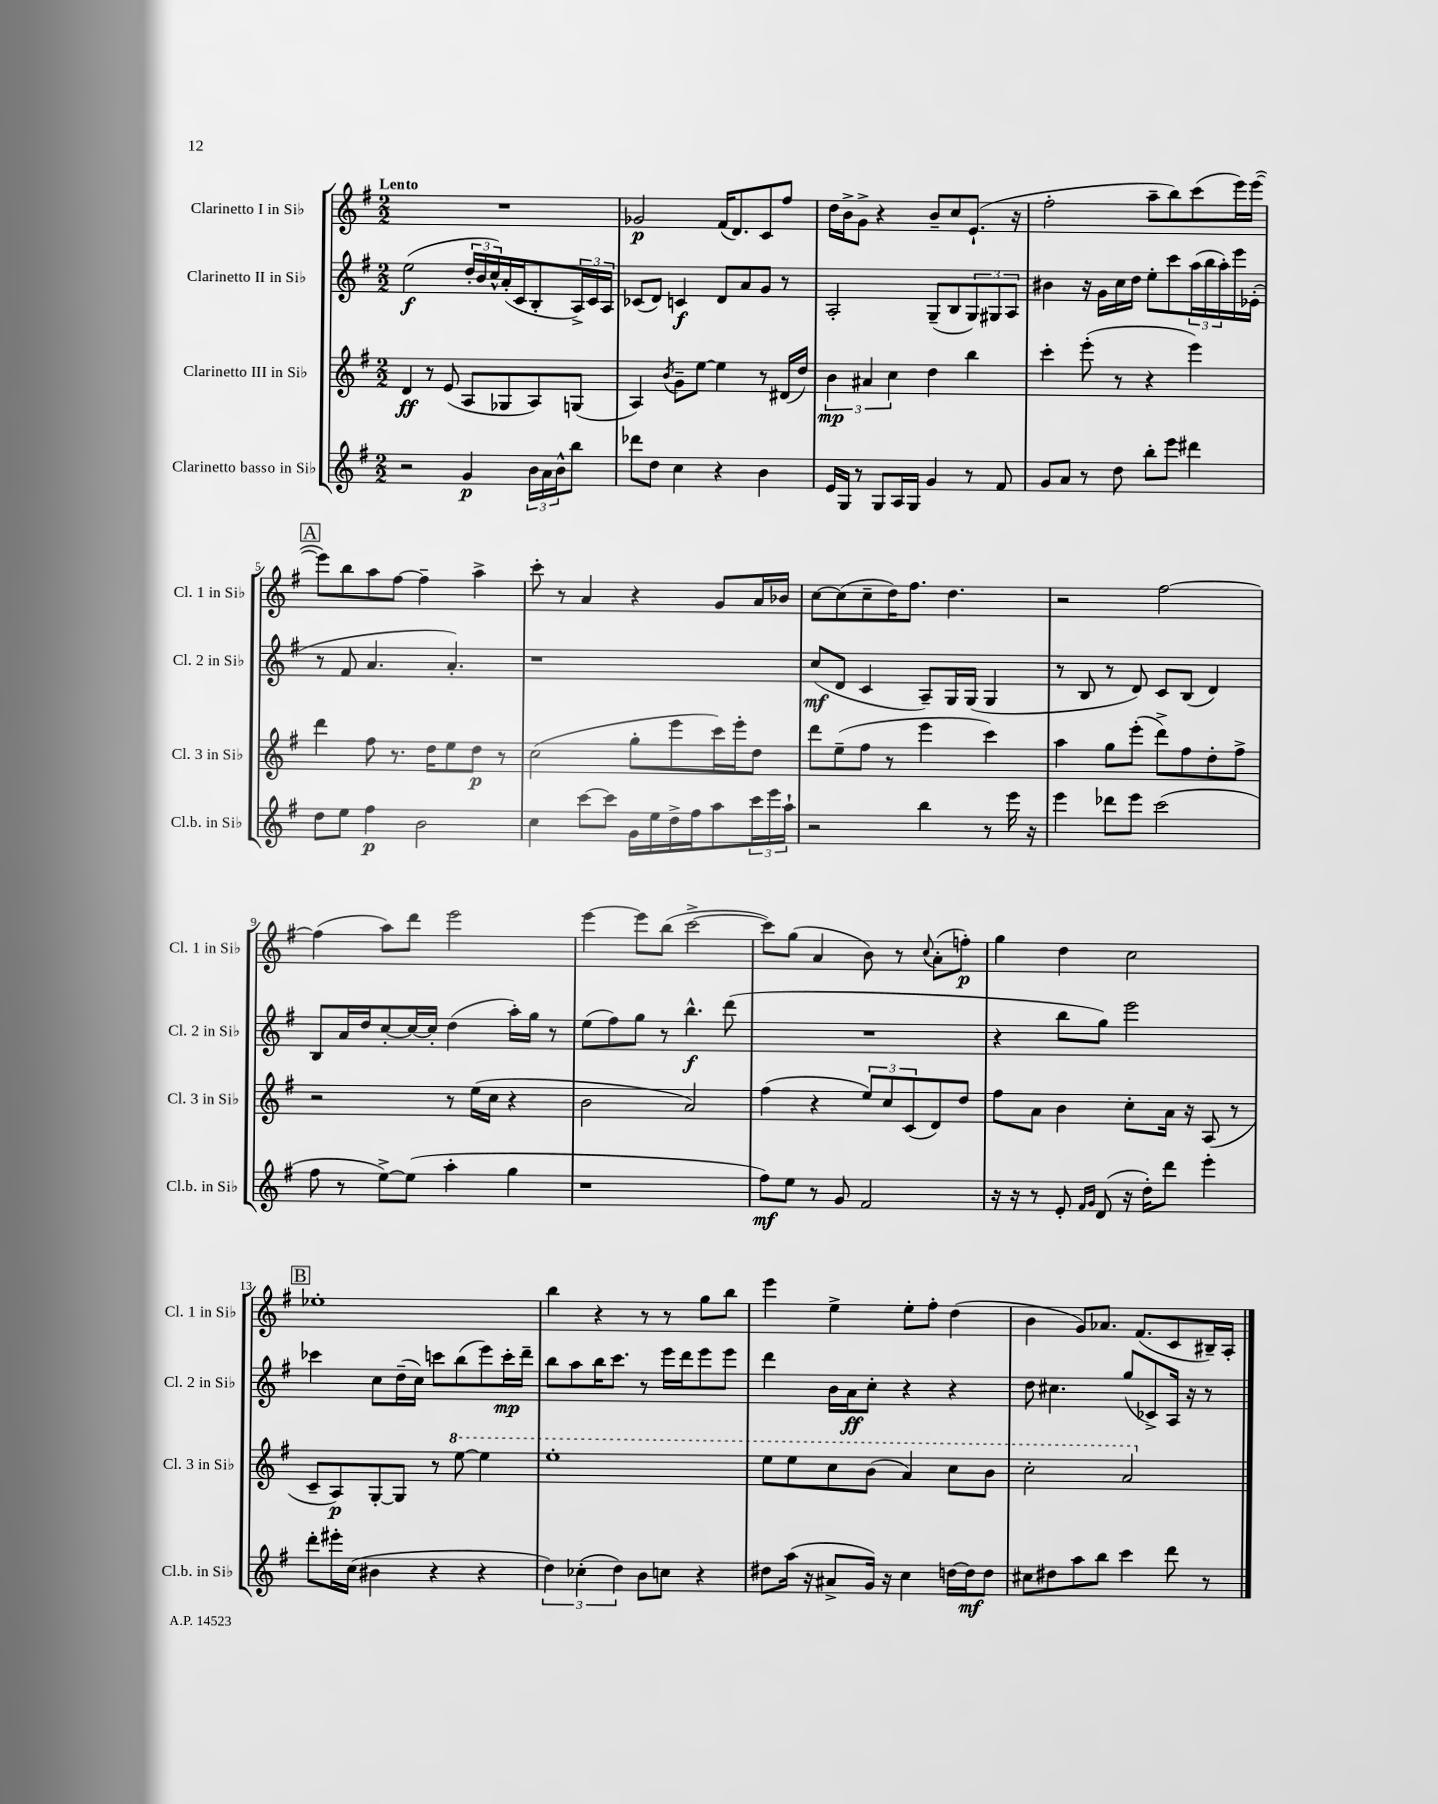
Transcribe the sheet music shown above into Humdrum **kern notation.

**kern	**dynam	**kern	**dynam	**kern	**dynam	**kern	**dynam
*part4	*part4	*part3	*part3	*part2	*part2	*part1	*part1
*staff4	*staff4	*staff3	*staff3	*staff2	*staff2	*staff1	*staff1
*I"Clarinetto basso in Si♭	*	*I"Clarinetto III in Si♭	*	*I"Clarinetto II in Si♭	*	*I"Clarinetto I in Si♭	*
*I'Cl.b. in Si♭	*	*I'Cl. 3 in Si♭	*	*I'Cl. 2 in Si♭	*	*I'Cl. 1 in Si♭	*
*clefG2	*	*clefG2	*	*clefG2	*	*clefG2	*
*k[f#]	*	*k[f#]	*	*k[f#]	*	*k[f#]	*
*M2/2	*	*M2/2	*	*M2/2	*	*M2/2	*
=1	=1	=1	=1	=1	=1	=1	=1
!	!	!	!	!	!	!LO:TX:a:B:t=Lento	!
2r	.	4d/	ff	(2ee\	f	1r	.
.	.	8r	.	.	.	.	.
.	.	(8e/	.	.	.	.	.
4g/	p	8A/L	.	24dd'/LL	.	.	.
.	.	.	.	24b/	.	.	.
.	.	.	.	24cc^^/)	.	.	.
.	.	8G-X/	.	(16a'/	.	.	.
.	.	.	.	16c/J	.	.	.
24b\LL	.	8A/)	.	8B'/	.	.	.
24a\	.	.	.	.	.	.	.
24b^^\J	.	.	.	.	.	.	.
8bb\J	.	(8Gn/J	.	24A^/L)	.	.	.
.	.	.	.	24c/	.	.	.
.	.	.	.	24A/JJ	.	.	.
=2	=2	=2	=2	=2	=2	=2	=2
8ddd-X\L	.	4A/)	.	(8c-X/L	.	2g-X/	p
8dd\J	.	.	.	8d/J)	.	.	.
.	.	8qb/	.	.	.	.	.
4cc\	.	8g~\L	.	4cn/	f	.	.
.	.	[8ee\J	.	.	.	.	.
4r	.	4ee\]	.	8d/L	.	(16f#/KL	.
.	.	.	.	.	.	8.d/)	.
.	.	.	.	8a/	.	.	.
4b\	.	8r	.	8g/J	.	8c/	.
.	.	(16d#X/LL	.	8r	.	8ff#/J	.
.	.	16dd/JJ)	.	.	.	.	.
=3	=3	=3	=3	=3	=3	=3	=3
16e/LL	.	6b\	mp	2A'/	.	16dd\LL	.
16G/JJ	.	.	.	.	.	16b^\J	.
8r	.	.	.	.	.	8g^\J	.
.	.	6a#X/	.	.	.	.	.
8G/L	.	.	.	.	.	4r	.
.	.	6cc\	.	.	.	.	.
16A/L	.	.	.	.	.	.	.
16G/JJ	.	.	.	.	.	.	.
4g/	.	4dd\	.	(8G~/L	.	8b~/L	.
.	.	.	.	8B/	.	8cc/	.
8r	.	4bb\	.	12G/)	.	(8.e`/J	.
.	.	.	.	12G#X/	.	.	.
8f#/	.	.	.	.	.	.	.
.	.	.	.	12A/J	.	.	.
.	.	.	.	.	.	16r	.
=4	=4	=4	=4	=4	=4	=4	=4
8g/L	.	4ccc'\	.	4b#X\	.	2ff#'\	.
8a/J	.	.	.	.	.	.	.
8r	.	(8eee'\	.	16r	.	.	.
.	.	.	.	16g\LL	.	.	.
8dd\	.	8r	.	16cc\	.	.	.
.	.	.	.	16dd\JJ	.	.	.
8bb'\L	.	4r	.	8ee'\L	.	8aa~\L	.
8eee\J	.	.	.	8ccc\	.	8bb\)	.
4ddd#X\	.	4eee\)	.	(24aa\L	.	(8ccc\	.
.	.	.	.	24bb\	.	.	.
.	.	.	.	24aa'\)	.	.	.
.	.	.	.	16eee\	.	16eee\L)	.
.	.	.	.	(16e-X'\JJ	.	([16eee\JJ	.
!!LO:LB:g=z
!!LO:REH:place=s1:t=A
=5	=5	=5	=5	=5	=5	=5	=5
8dd\L	.	4ddd\	.	8r	.	8eee\L])	.
8ee\J	.	.	.	8f#/	.	8bb\	.
4ff#\	p	8ff#\	.	4.a/	.	8aa\	.
.	.	8.r	.	.	.	[8ff#\J	.
2b\	.	.	.	.	.	4ff#~\]	.
.	.	16dd\KL	.	.	.	.	.
.	.	8ee\	.	4.a'/)	.	.	.
.	.	8dd\J	p	.	.	4aa^\	.
.	.	8r	.	.	.	.	.
=6	=6	=6	=6	=6	=6	=6	=6
4cc\	.	(2cc\	.	1r	.	8ccc'\	.
.	.	.	.	.	.	8r	.
[8ccc\L	.	.	.	.	.	4a/	.
8ccc\J]	.	.	.	.	.	.	.
16g\LL	.	8gg'\L	.	.	.	4r	.
16ee\	.	.	.	.	.	.	.
16dd^\	.	8eee\	.	.	.	.	.
16ff#\J	.	.	.	.	.	.	.
8aa\	.	16ccc\L)	.	.	.	8g/L	.
.	.	16eee'\J	.	.	.	.	.
24ccc\L	.	8dd\J	.	.	.	16a/L	.
24eee\	.	.	.	.	.	.	.
.	.	.	.	.	.	16b-X/JJ	.
24aa`\JJ	.	.	.	.	.	.	.
=7	=7	=7	=7	=7	=7	=7	=7
2r	.	8ddd\L	.	(8cc/L	mf	[8cc\L	.
.	.	(8ee~\	.	8d/J	.	(8cc\]	.
.	.	8ff#\J	.	4c/	.	8cc~\	.
.	.	8r	.	.	.	16dd\K)	.
.	.	.	.	.	.	8.ff#\J	.
4bb\	.	4eee\	.	8A~/L)	.	.	.
.	.	.	.	16G/L	.	4.dd\	.
.	.	.	.	(16G/JJ	.	.	.
8r	.	4ccc\)	.	4G/	.	.	.
16eee\	.	.	.	.	.	.	.
16r	.	.	.	.	.	.	.
=8	=8	=8	=8	=8	=8	=8	=8
4eee\	.	4aa\	.	8r	.	2r	.
.	.	.	.	8B/	.	.	.
8ddd-X\L	.	8gg\L	.	8r	.	.	.
8eee\J	.	(8eee'\J	.	8d/)	.	.	.
(2ccc\	.	8ddd^\L)	.	8c/L	.	[2ff#\	.
.	.	8ff#\	.	(8B/J	.	.	.
.	.	8dd'\	.	4d/)	.	.	.
.	.	8ff#^\J	.	.	.	.	.
!!LO:LB:g=z
=9	=9	=9	=9	=9	=9	=9	=9
8ff#\	.	2r	.	8B/L	.	(4ff#\]	.
8r	.	.	.	16a/L	.	.	.
.	.	.	.	16dd/J	.	.	.
[8ee^\L)	.	.	.	[8cc'/	.	8aa\L)	.
(8ee\J]	.	.	.	16cc/L_	.	8ddd\J	.
.	.	.	.	16cc'/JJ]	.	.	.
4aa'\	.	8r	.	(4dd\	.	2eee\	.
.	.	(16ee\LL	.	.	.	.	.
.	.	16cc\JJ	.	.	.	.	.
4gg\	.	4r	.	16aa'\LL)	.	.	.
.	.	.	.	16gg\JJ	.	.	.
.	.	.	.	8r	.	.	.
=10	=10	=10	=10	=10	=10	=10	=10
1r	.	2b\	.	(8ee\L	.	[4eee\	.
.	.	.	.	8ff#\)	.	.	.
.	.	.	.	8gg\J	.	8eee\L]	.
.	.	.	.	8r	.	(8bb\J	.
.	.	2a/)	.	4.bb^^\	f	[2ccc^\	.
.	.	.	.	(8ddd\	.	.	.
=11	=11	=11	=11	=11	=11	=11	=11
8ff#\L)	mf	(4ff#\	.	1r	.	8ccc\L])	.
8ee\J	.	.	.	.	.	(8gg\J	.
8r	.	4r	.	.	.	4a/	.
8g/	.	.	.	.	.	.	.
2f#/	.	12ee/L)	.	.	.	8b\)	.
.	.	12cc/	.	.	.	.	.
.	.	.	.	.	.	8r	.
.	.	(12c/	.	.	.	.	.
.	.	.	.	.	.	8qqcc/	.
.	.	8d/)	.	.	.	(8a'\L	.
.	.	8dd/J	.	.	.	8ffn'\J)	p
=12	=12	=12	=12	=12	=12	=12	=12
16r	.	8ff#\L	.	4r	.	4gg\	.
16r	.	.	.	.	.	.	.
8r	.	8a\J	.	.	.	.	.
8e'/	.	4b\	.	8bb\L	.	4dd\	.
16qqf#/LL	.	.	.	.	.	.	.
16qqg/JJ	.	.	.	.	.	.	.
(8d/	.	.	.	8gg\J)	.	.	.
16r	.	8cc'\L	.	2eee\	.	2cc\	.
16dd'\KL)	.	.	.	.	.	.	.
8ddd\J	.	16a\Jk	.	.	.	.	.
.	.	16r	.	.	.	.	.
4eee'\	.	(8A/	.	.	.	.	.
.	.	8r	.	.	.	.	.
!!LO:LB:g=z
!!LO:REH:place=s1:t=B
=13	=13	=13	=13	=13	=13	=13	=13
8ddd'\L	.	8c~/L	.	4ccc-X\	.	1ee-X'	.
16eee#X'\L	.	8A/)	p	.	.	.	.
(16cc\JJ	.	.	.	.	.	.	.
4b#X\	.	[8G'/	.	8cc\L	.	.	.
.	.	8G/J]	.	(16dd~\L	.	.	.
.	.	.	.	16cc\JJ)	.	.	.
4r	.	8r	.	8cccn\L	.	.	.
*	*	*8va	*	*	*	*	*
.	.	[8eee\	.	(8bb\	.	.	.
4r	.	4eee\]	.	8eee\)	.	.	.
.	.	.	.	16ccc'\L	mp	.	.
.	.	.	.	16ddd~\JJ	.	.	.
=14	=14	=14	=14	=14	=14	=14	=14
6dd\)	.	1eee'	.	8bb\L	.	4bb\	.
.	.	.	.	8aa\	.	.	.
(6cc-X'\	.	.	.	.	.	.	.
.	.	.	.	16bb\K	.	4r	.
.	.	.	.	8.ccc\J	.	.	.
6dd\)	.	.	.	.	.	.	.
8b\L	.	.	.	8r	.	8r	.
8ccn\J	.	.	.	16eee\LL	.	8r	.
.	.	.	.	16ddd\J	.	.	.
4r	.	.	.	8eee\	.	8gg\L	.
.	.	.	.	8eee\J	.	8bb\J	.
=15	=15	=15	=15	=15	=15	=15	=15
8dd#X\L	.	8eee\L	.	4ddd\	.	4eee\	.
(16aa\Jk	.	8eee\	.	.	.	.	.
16r	.	.	.	.	.	.	.
8a#X^/L	.	8ccc\	.	16b\LL	.	4ee^\	.
.	.	.	.	16a\J	ff	.	.
16g/Jk)	.	(8bb\J	.	8cc'\J	.	.	.
16r	.	.	.	.	.	.	.
4cc\	.	4aa/)	.	4r	.	8ee'\L	.
.	.	.	.	.	.	8ff#'\J	.
[16ddn\LL	.	8ccc\L	.	4r	.	(4dd\	.
16dd\J]	mf	.	.	.	.	.	.
8dd\J	.	8bb\J	.	.	.	.	.
=16	=16	=16	=16	=16	=16	=16	=16
8cc#X\L	.	2ccc'\	.	8dd\	.	4b\	.
8dd#X\	.	.	.	4.cc#X\	.	.	.
8aa\	.	.	.	.	.	8g/L)	.
8bb\J	.	.	.	.	.	8.a-X/J	.
4ccc\	.	2aa/	.	(8gg/L	.	.	.
.	.	.	.	.	.	(8.f#/L	.
.	.	.	.	8c-X^/)	.	.	.
8ddd\	.	.	.	16A/Jk	.	8c/	.
.	.	.	.	16r	.	.	.
8r	.	.	.	8r	.	16B#X~/L)	.
.	.	.	.	.	.	16A'/JJ	.
*	*	*X8va	*	*	*	*	*
==	==	==	==	==	==	==	==
*-	*-	*-	*-	*-	*-	*-	*-
